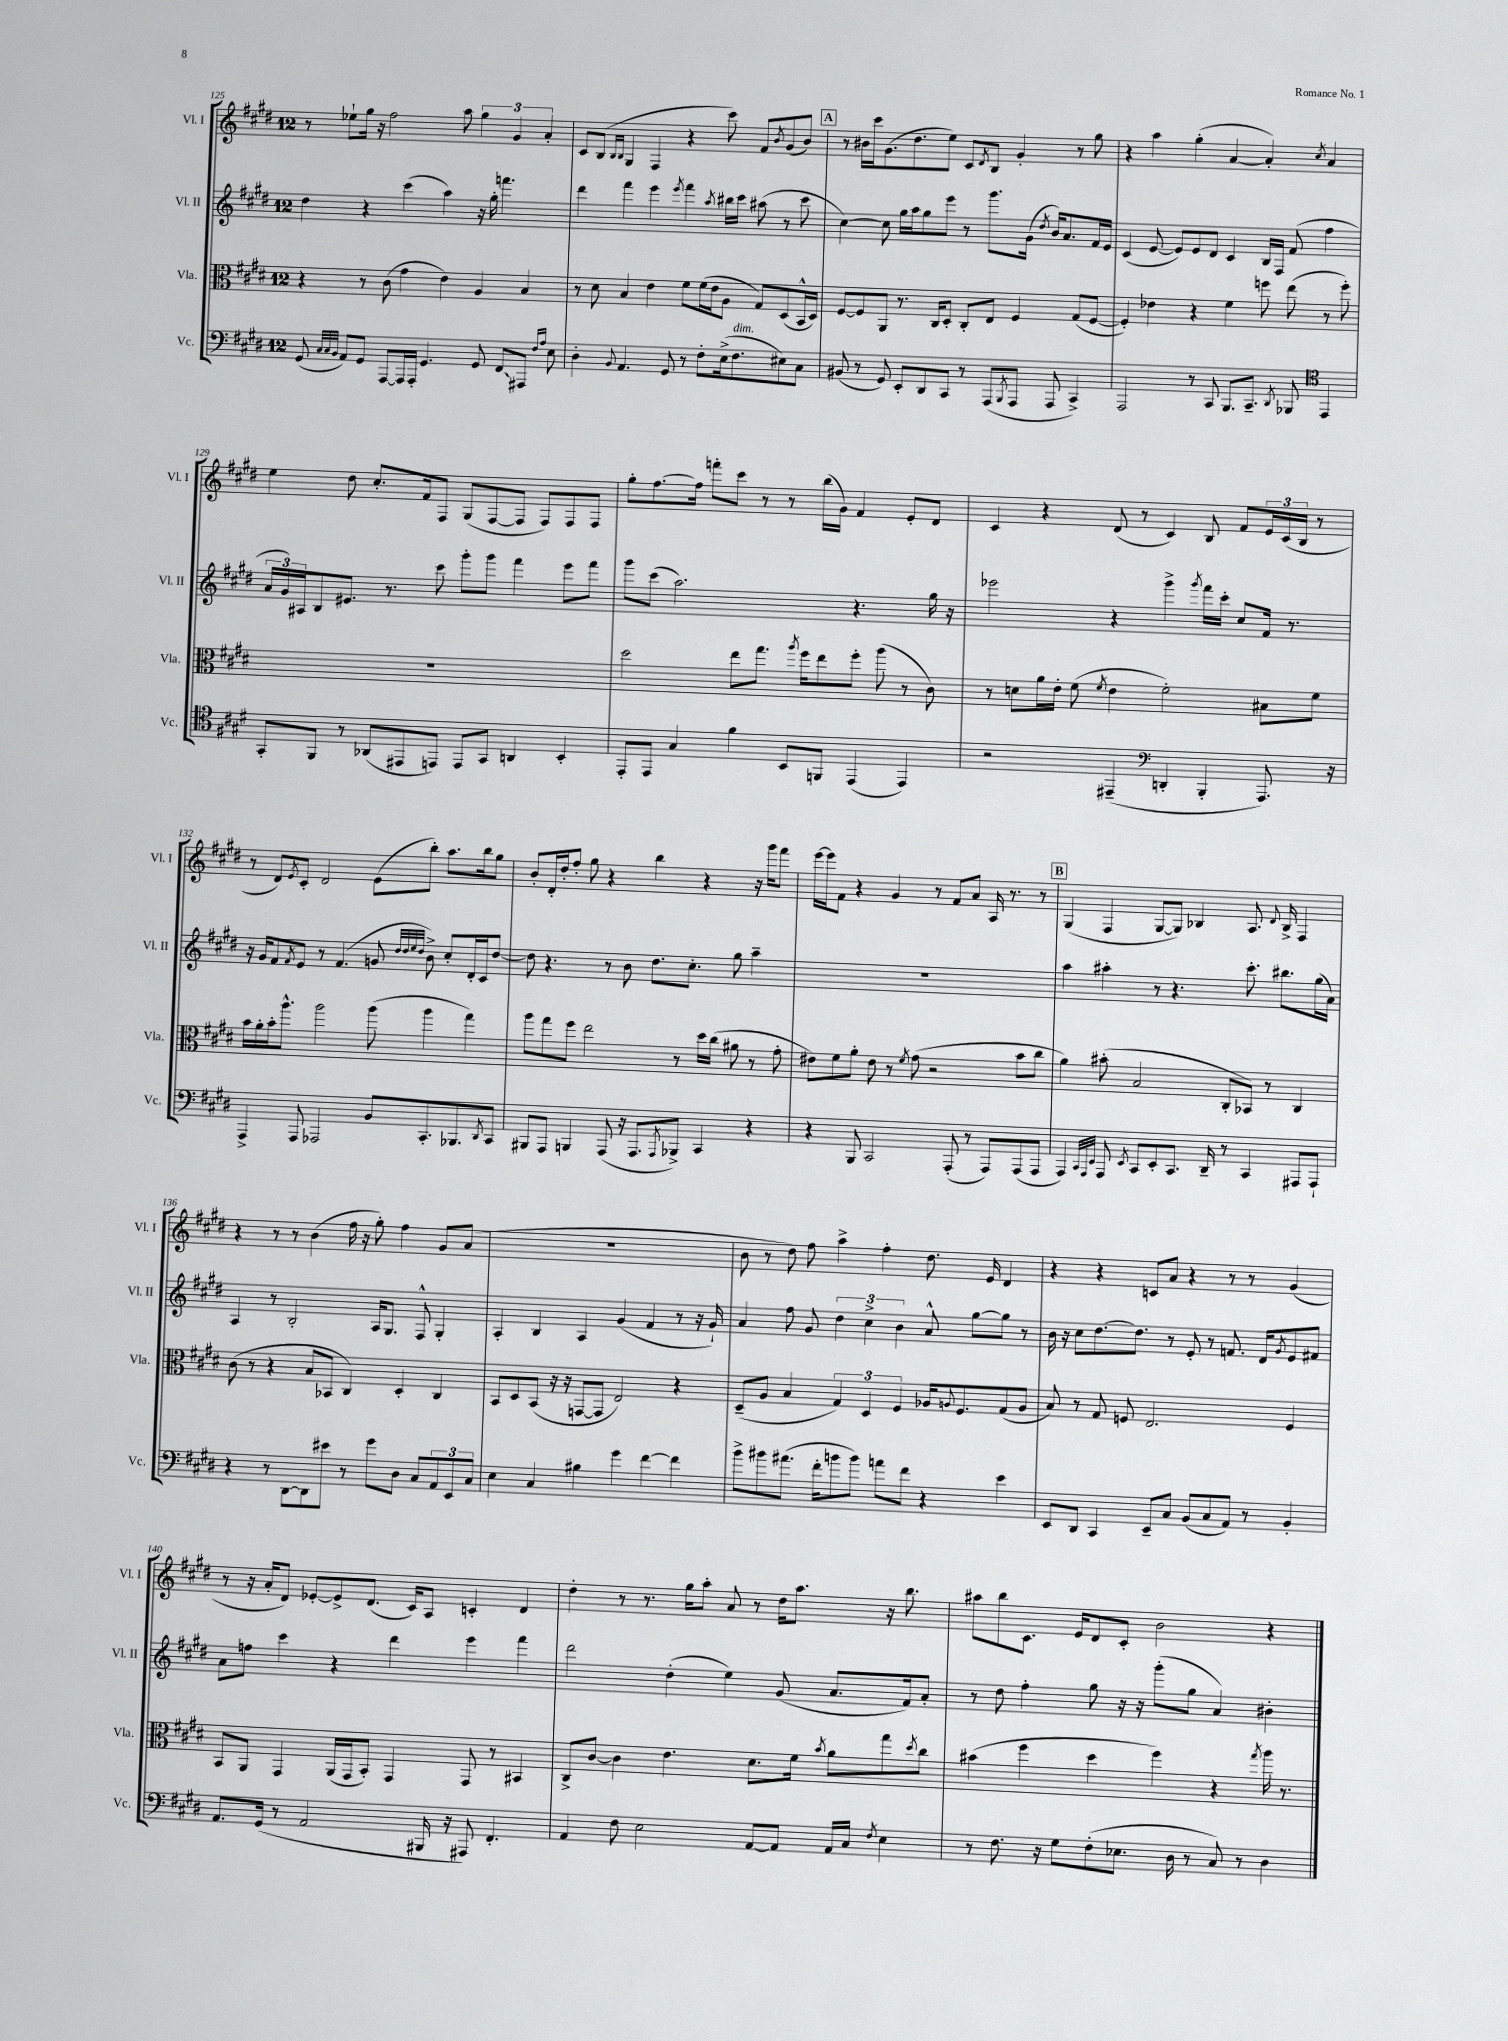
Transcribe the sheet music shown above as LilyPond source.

<<
\new StaffGroup <<
\new Staff = "s0" \with { instrumentName = "Vl. I" shortInstrumentName = "Vl. I" } {
    \clef treble \key e \major \once \override Staff.TimeSignature.style = #'single-digit \time 12/8
    r8 ees''8-! gis''16 r16 fis''2 a''8 \tuplet 3/2 { gis''4 gis'4 a'4-. } |
    cis'8 b8( \grace { b16 b16 } gis4 fis4 r4 cis'''8) fis'8 \acciaccatura { b'8 } gis'8( b'8) |
    \mark \markup { \box "A" } r8 bis'16 cis'''16 gis'8.( dis''8. e''8) cis'8 \acciaccatura { dis'8 } b8 gis'4-. r8 gis''8 |
    r4 a''4 gis''4-.( a'4~ a'4-.) \acciaccatura { cis''8 } a'4 |
    e''4 dis''8 cis''8.-. fis'16 fis8 gis8( fis8~ fis8 fis8) fis8 fis8 |
    gis''8-. fis''8.~ fis''16 f'''8-. cis'''8 r8 r8 b''16( gis'16) fis'4 e'8-. dis'8 |
    cis'4 r4 dis'8( r8 cis'4) b8 fis'8 \tuplet 3/2 { e'16 cis'16( b16 } r8 |
    r8 dis'8) \acciaccatura { e'8 } cis'8-. dis'2 e'8( b''8-.) a''8. b''16 gis''8 |
    b'8-. dis'16-. dis''16-. fis''8-. gis''8 r4 b''4 r4 r16 gis'''16 fis'''8 |
    e'''16~ e'''16 fis'8 r4 gis'4 r8 fis'8 a'8 a16 r8. r8 |
    \mark \markup { \box "B" } gis4( fis4 gis8~ gis8) bes4 a8. \appoggiatura { dis'8 } bes16-> fis4 |
    r4 r8 r8 b'4( fis''16 r16 gis''8-.) fis''4 gis'8 a'8( |
    R1. |
    b'8 r8 dis''8) fis''8 a''4-> fis''4-. dis''8. e'16 dis'4 |
    r4 r4 c'8 a'8 r4 r8 r8 gis'4( |
    r8 r16 a'16-. dis'8) ees'8~-. ees'8-> dis'8.( cis'16) a8 c'4-. dis'4 |
    dis''4-. r8 r8. gis''16 a''8-. a'8 r8 dis''16 a''8. r16 b''8. |
    ais''8 b''8 cis'8. e'16 dis'8 cis'8-. b'2 r4 \bar "|." |
}
\new Staff = "s1" \with { instrumentName = "Vl. II" shortInstrumentName = "Vl. II" } {
    \clef treble \key e \major \once \override Staff.TimeSignature.style = #'single-digit \time 12/8
    dis''4 r4 cis'''4( a''4) r16 gis''16-. f'''4. |
    dis'''4 fis'''4 e'''4 \acciaccatura { e'''8 } fis'''4 \acciaccatura { a''8 } bis''16 cis'''16 ais''8( r8 cis'''8 |
    \mark \markup { \box "A" } cis''4~) cis''8 gis''16 a''16 gis''8 e'''8 r8 gis'''8. gis'16( \acciaccatura { dis''8 } b'16) a'8. fis'16 e'16 |
    cis'4( e'8~ e'8) e'8 dis'8 cis'4 b16 fis16 fis'8( fis''4 |
    \tuplet 3/2 { a'16 gis'16) ais16 } b8 eis'8. r8. cis'''8 gis'''8-. gis'''8 fis'''4 e'''8 fis'''8 |
    gis'''8 cis'''8( a''2.) r4. gis''16 r16 |
    ees'''2 r4 gis'''4-> \acciaccatura { gis'''8 } fis'''16 cis'''16-. cis''8 fis'16 r8. |
    r16 gis'16 fis'8 \acciaccatura { fis'8 } e'8 r8 fis'4.( g'8 \grace { dis''32 dis''32 e''32 dis''32 } b'8->) cis''8-. dis'16-. cis'16 dis''8~ |
    dis''8 r4. r8 b'8 dis''8. cis''8.-. gis''8 a''4-- |
    R1. |
    \mark \markup { \box "B" } a''4 ais''4-. r8 r4. cis'''8.-. bis''8. gis''16( a'16) |
    a4 r8 b2-. a16 gis8. fis8-^ gis4-. |
    a4-. b4 a4 gis'4( fis'4 r8 r16 gis'16-!) |
    a'4 fis''8 gis'8 \tuplet 3/2 { dis''4 cis''4-> b'4 } a'8-^ gis''8~ gis''8 r8 |
    b'16 r16 cis''8 dis''8.~ dis''8. r8 e'8-. r8 f'8. dis'16 \acciaccatura { gis'8 } e'8 fis'8 |
    a'8 f''8 cis'''4 r4 dis'''4 e'''4 fis'''4 |
    dis'''2 dis''4-.( e''4) gis'8( a'8. fis'16) a'8-. |
    r8 dis''8 fis''4-. gis''8 r16 r16 gis'''8-.( gis''8 a'4) bis'4-. \bar "|." |
}
\new Staff = "s2" \with { instrumentName = "Vla." shortInstrumentName = "Vla." } {
    \clef alto \key e \major \once \override Staff.TimeSignature.style = #'single-digit \time 12/8
    r4 r8 cis'8( gis'4 e'4) a4 b4 |
    r8 dis'8 b4 e'4 fis'8 fis'16( e'16 a8 gis8) dis8( b,16-^ dis16) |
    \mark \markup { \box "A" } fis8~ fis8 a,8 r8. cis16 dis8-. cis8-. e8 fis4 gis8( fis8~ |
    fis4-.) ees'4 r4 fis'4 f''8 e''8( r8 f''8-.) |
    R1. |
    dis''2 e''8 gis''8. \acciaccatura { a''8 } fis''16 e''8 fis''8-. a''8( r8 cis'8) |
    r8 d'8 a'16 e'16-. fis'8( \acciaccatura { fis'8 } e'4 fis'2-.) bis8 fis'8 |
    b'16 a'16-. b'16-. a''8.-^ a''2 a''8( a''4 gis''4) |
    a''8 gis''8 fis''8 e''2 r8 dis''16 cis''16( ais'8 r8 gis'8-. |
    eis'8) fis'8 a'8-. eis'8 r8 \acciaccatura { fis'8 } gis'8( r2 b'8 cis''8 |
    \mark \markup { \box "B" } a'4) bis'8-.( b2 cis8-. bes,8) r8 cis4 |
    cis'8( r8 r4 b8 bes,8 cis4) dis4-. cis4 |
    b,8 dis8 b,8( r16 r16 g,8~ g,8 e2) r4 |
    dis8--( a8 b4 \tuplet 3/2 { gis4) dis4 fis4 } aes16 \appoggiatura { a8 } fis8. gis8( a8 |
    b8) r8 gis8 f8 e2. f4 |
    b,8 a,8 gis,4 a,16( gis,16 b,8-.) gis,4 gis,8 r8 bis,4 |
    cis8-> cis'8~ cis'4 e'4. dis'8. fis'16 \acciaccatura { b'8 } a'8 gis''8 \acciaccatura { dis''8 } cis''8 |
    bis'4( fis''4 dis''4 fis''4) r4 \acciaccatura { gis''8 } a''16 r8. \bar "|." |
}
\new Staff = "s3" \with { instrumentName = "Vc." shortInstrumentName = "Vc." } {
    \clef bass \key e \major \once \override Staff.TimeSignature.style = #'single-digit \time 12/8
    gis,8( \grace { cis32 cis32 b,32 } a,8) gis,8 a,,8~ a,,16 a,,16-. gis,4. gis,8 \once \override Glissando.style = #'zigzag fis,8\glissando ais,,8 \grace { fis16 a16 } e8 |
    dis4-. \appoggiatura { b,8 } a,4. gis,8 r8 fis8-. e16->( fis8.^\markup { \italic "dim." } eis8) cis8 |
    \mark \markup { \box "A" } bis,8( r8 gis,8) e,8-. dis,8 cis,8 r8 a,,8( \acciaccatura { b,,8 } a,,8 a,,8 cis,4->) |
    a,,2 r8 cis,8 b,,8. cis,8.-- \acciaccatura { dis,8 } bes,,8 \clef tenor e,4 |
    gis,8-. fis,8 r8 aes,8( eis,8 e,8) e,8 gis,8 a,4 b,4-. |
    e,8-. e,8 gis4 fis'4 b,8 f,8 e,4( e,4) |
    r2 eis,4--( \clef bass d,4-. b,,4-. a,,8.) r16 |
    a,,4-> a,,8 aes,,2 b,8 cis,8.-. bes,,8. \acciaccatura { dis,8 } cis,8 |
    bis,,8 a,,8 b,,4 a,,8( r16 a,,8. \acciaccatura { a,,8 } bes,,8->) cis,4 r4 |
    r4 b,,8 cis,2 a,,8-.( r8 a,,8) a,,8( a,,8 |
    \mark \markup { \box "B" } a,,4) \grace { cis,32 a,,32 e,32 } a,,8 \acciaccatura { e,8 } cis,8 e,8-. cis,8. dis,16-- r8 cis,4 ais,,8 ais,,8-! |
    r4 r8 dis,8~ dis,8 eis'8 r8 gis'8 dis8 cis8 \tuplet 3/2 { a,8 e,8 cis8 } |
    e4 cis4 bis4 gis'4 fis'4~ fis'4 |
    b'8-> bis'8 ais'8.( fis'16-. b'8 b'8) a'8 fis'8 r4 e'4 |
    e,8 dis,8 cis,4 e,8-- cis8 b,8( cis8 a,8) r8 b,4-. |
    a,8. gis,16( r8 a,2 bis,,16 r16 ais,,8) fis,4.-. |
    a,4 fis8 e2 a,8~ a,8 a,16 cis16 \acciaccatura { fis8 } e4 |
    r8 fis8. r16 gis8 fis8-.( ees8. dis16 r8 cis8) r8 dis4 \bar "|." |
}
>>
>>
\layout { \context { \Score currentBarNumber = #125 } }
